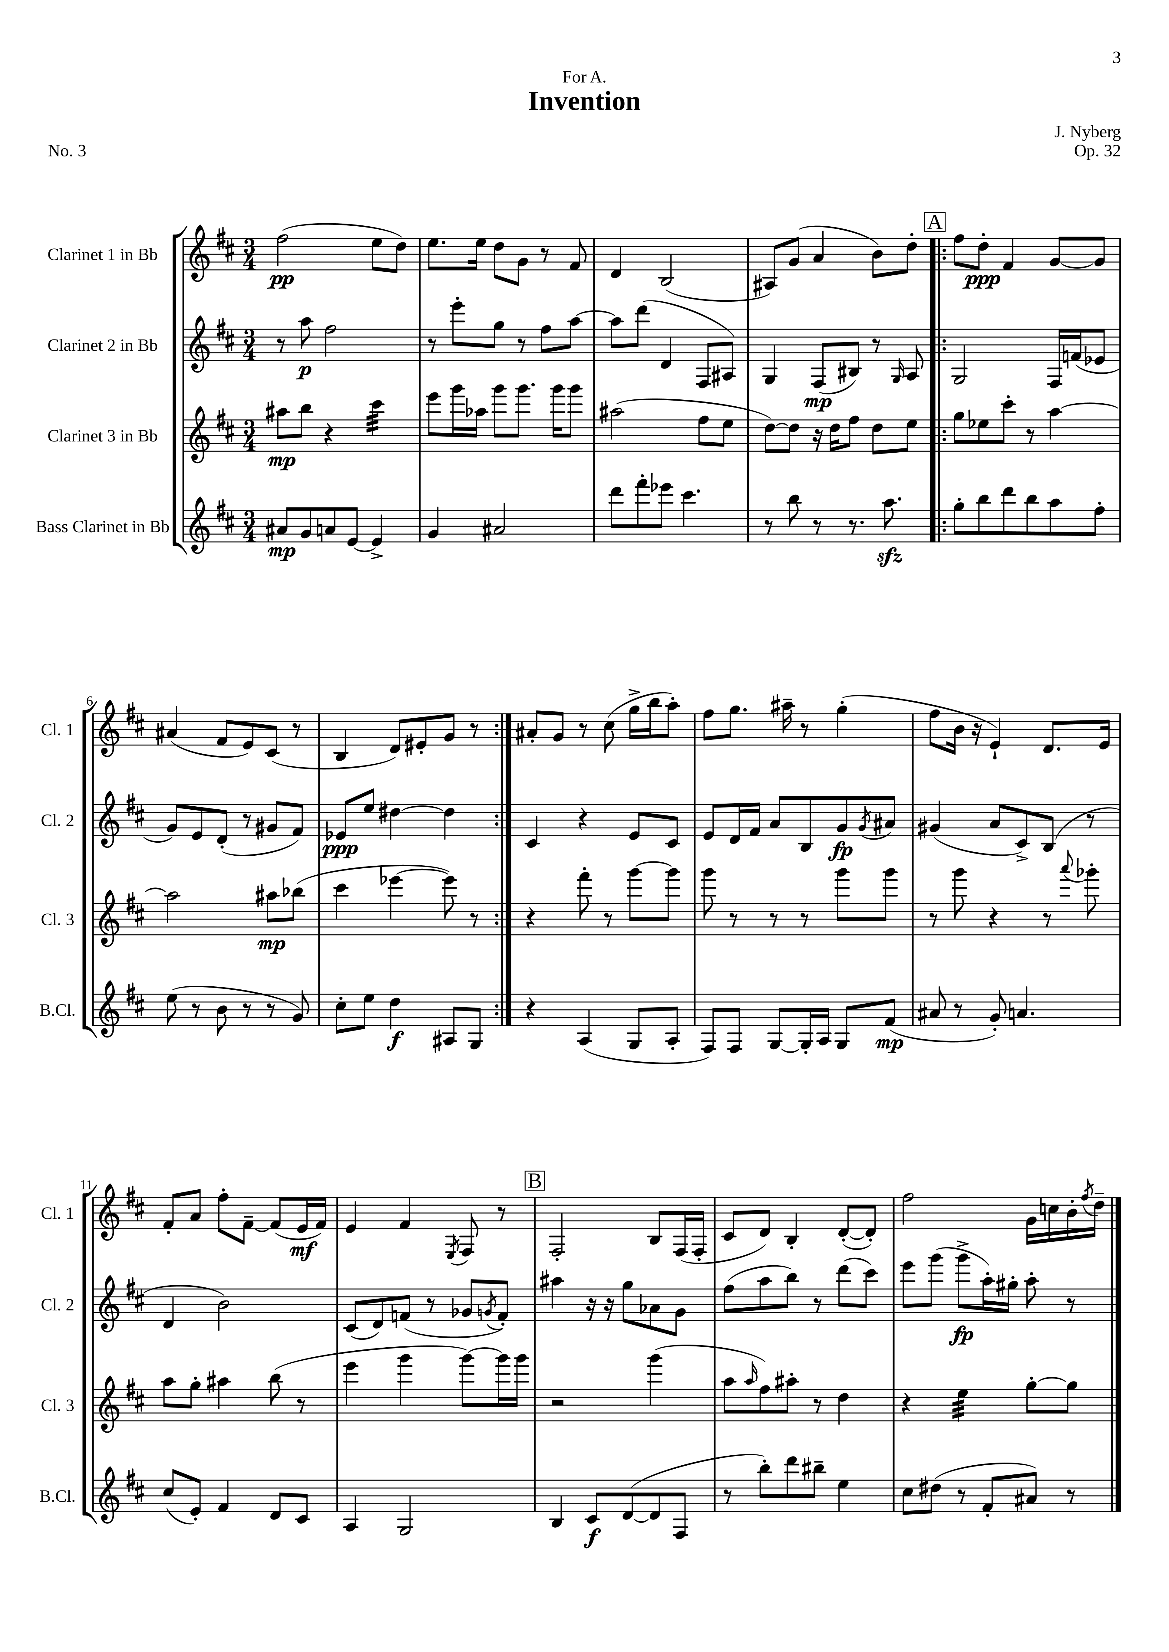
\header { title = "Invention" composer = "J. Nyberg" dedication = "For A." opus = "Op. 32" piece = "No. 3" }
<<
\new StaffGroup <<
\new Staff = "s0" \with { instrumentName = "Clarinet 1 in Bb" shortInstrumentName = "Cl. 1" } {
    \clef treble \key d \major \numericTimeSignature \time 3/4
    fis''2\pp( e''8 d''8) |
    e''8. e''16 d''8 g'8 r8 fis'8 |
    d'4 b2( |
    ais8) g'8( a'4 b'8) d''8-. |
    \repeat volta 2 { \mark \markup { \box "A" } fis''8 d''8-.\ppp fis'4 g'8~ g'8 |
    ais'4( fis'8 e'8) cis'8( r8 |
    b4 d'8) eis'8-. g'8 r8 | }
    ais'8-. g'8 r8 cis''8( g''16-> b''16 a''8-.) |
    fis''8 g''8. ais''16-- r8 g''4-.( |
    fis''8 b'16 r16 e'4-!) d'8. e'16 |
    fis'8-. a'8 fis''8-. fis'8~-- fis'8( e'16\mf fis'16) |
    e'4 fis'4 \acciaccatura { e8 } fis8 r8 |
    \mark \markup { \box "B" } fis2-. b8 fis16( fis16-. |
    cis'8 d'8) b4-. d'8~-.( d'8-.) |
    fis''2 g'16 c''16 b'16-. \acciaccatura { fis''8 } d''16-- \bar "|." |
}
\new Staff = "s1" \with { instrumentName = "Clarinet 2 in Bb" shortInstrumentName = "Cl. 2" } {
    \clef treble \key d \major \numericTimeSignature \time 3/4
    r8 a''8\p fis''2 |
    r8 e'''8-. g''8 r8 fis''8 a''8~ |
    a''8 d'''8( d'4 fis8 ais8) |
    g4 fis8\mp( bis8) r8 \grace { g16 } a8 |
    \repeat volta 2 { \mark \markup { \box "A" } g2 fis16 f'16( ees'8 |
    g'8) e'8 d'8-.( r8 gis'8 fis'8) |
    ees'8\ppp e''8 dis''4~ dis''4 | }
    cis'4 r4 e'8 cis'8 |
    e'8 d'16 fis'16 a'8 b8 g'8\fp \acciaccatura { g'8 } ais'8 |
    gis'4( a'8 cis'8->) b8( r8 |
    d'4 b'2) |
    cis'8( d'8) f'8( r8 ges'8 \acciaccatura { g'8 } f'8-.) |
    \mark \markup { \box "B" } ais''4 r16 r16 g''8 aes'8 g'8 |
    fis''8( a''8 b''8) r8 d'''8( cis'''8) |
    e'''8 g'''8( g'''8->\fp a''16-.) gis''16-. a''8-. r8 \bar "|." |
}
\new Staff = "s2" \with { instrumentName = "Clarinet 3 in Bb" shortInstrumentName = "Cl. 3" } {
    \clef treble \key d \major \numericTimeSignature \time 3/4
    ais''8\mp b''8 r4 cis'''4:32 |
    e'''8 g'''16 aes''16 g'''8 g'''8. g'''16 g'''8 |
    ais''2( fis''8 e''8 |
    d''8~) d''8 r16 d''16 fis''8 d''8 e''8 |
    \repeat volta 2 { \mark \markup { \box "A" } g''8 ees''8 cis'''8-. r8 a''4~ |
    a''2 ais''8\mp bes''8( |
    cis'''4 ees'''4~ ees'''8) r8 | }
    r4 fis'''8-. r8 g'''8~ g'''8 |
    g'''8 r8 r8 r8 g'''8 g'''8 |
    r8 g'''8 r4 r8 \appoggiatura { a'''8 } ges'''8-. |
    a''8 g''8-. ais''4 b''8( r8 |
    e'''4 g'''4 g'''8~) g'''16 g'''16 |
    \mark \markup { \box "B" } r2 g'''4( |
    a''8 \grace { a''16 } fis''8) ais''8-. r8 d''4 |
    r4 e''4:32 g''8~-. g''8 \bar "|." |
}
\new Staff = "s3" \with { instrumentName = "Bass Clarinet in Bb" shortInstrumentName = "B.Cl." } {
    \clef treble \key d \major \numericTimeSignature \time 3/4
    ais'8\mp g'8 a'8 e'8~ e'4-> |
    g'4 ais'2 |
    d'''8 fis'''8-. ees'''8 cis'''4. |
    r8 b''8 r8 r8. a''8.\sfz |
    \repeat volta 2 { \mark \markup { \box "A" } g''8-. b''8 d'''8 b''8 a''8 fis''8-. |
    e''8( r8 b'8 r8 r8 g'8) |
    cis''8-. e''8 d''4\f ais8 g8 | }
    r4 a4( g8 a8-. |
    fis8) fis8 g8~ g16-. a16 g8 fis'8\mp( |
    ais'8 r8 g'8-.) a'4. |
    cis''8( e'8-.) fis'4 d'8 cis'8 |
    a4 g2 |
    \mark \markup { \box "B" } b4 cis'8\f d'8~( d'8 fis8 |
    r8 b''8-.) d'''8 bis''8-- e''4 |
    cis''8 dis''8( r8 fis'8-. ais'8) r8 \bar "|." |
}
>>
>>
